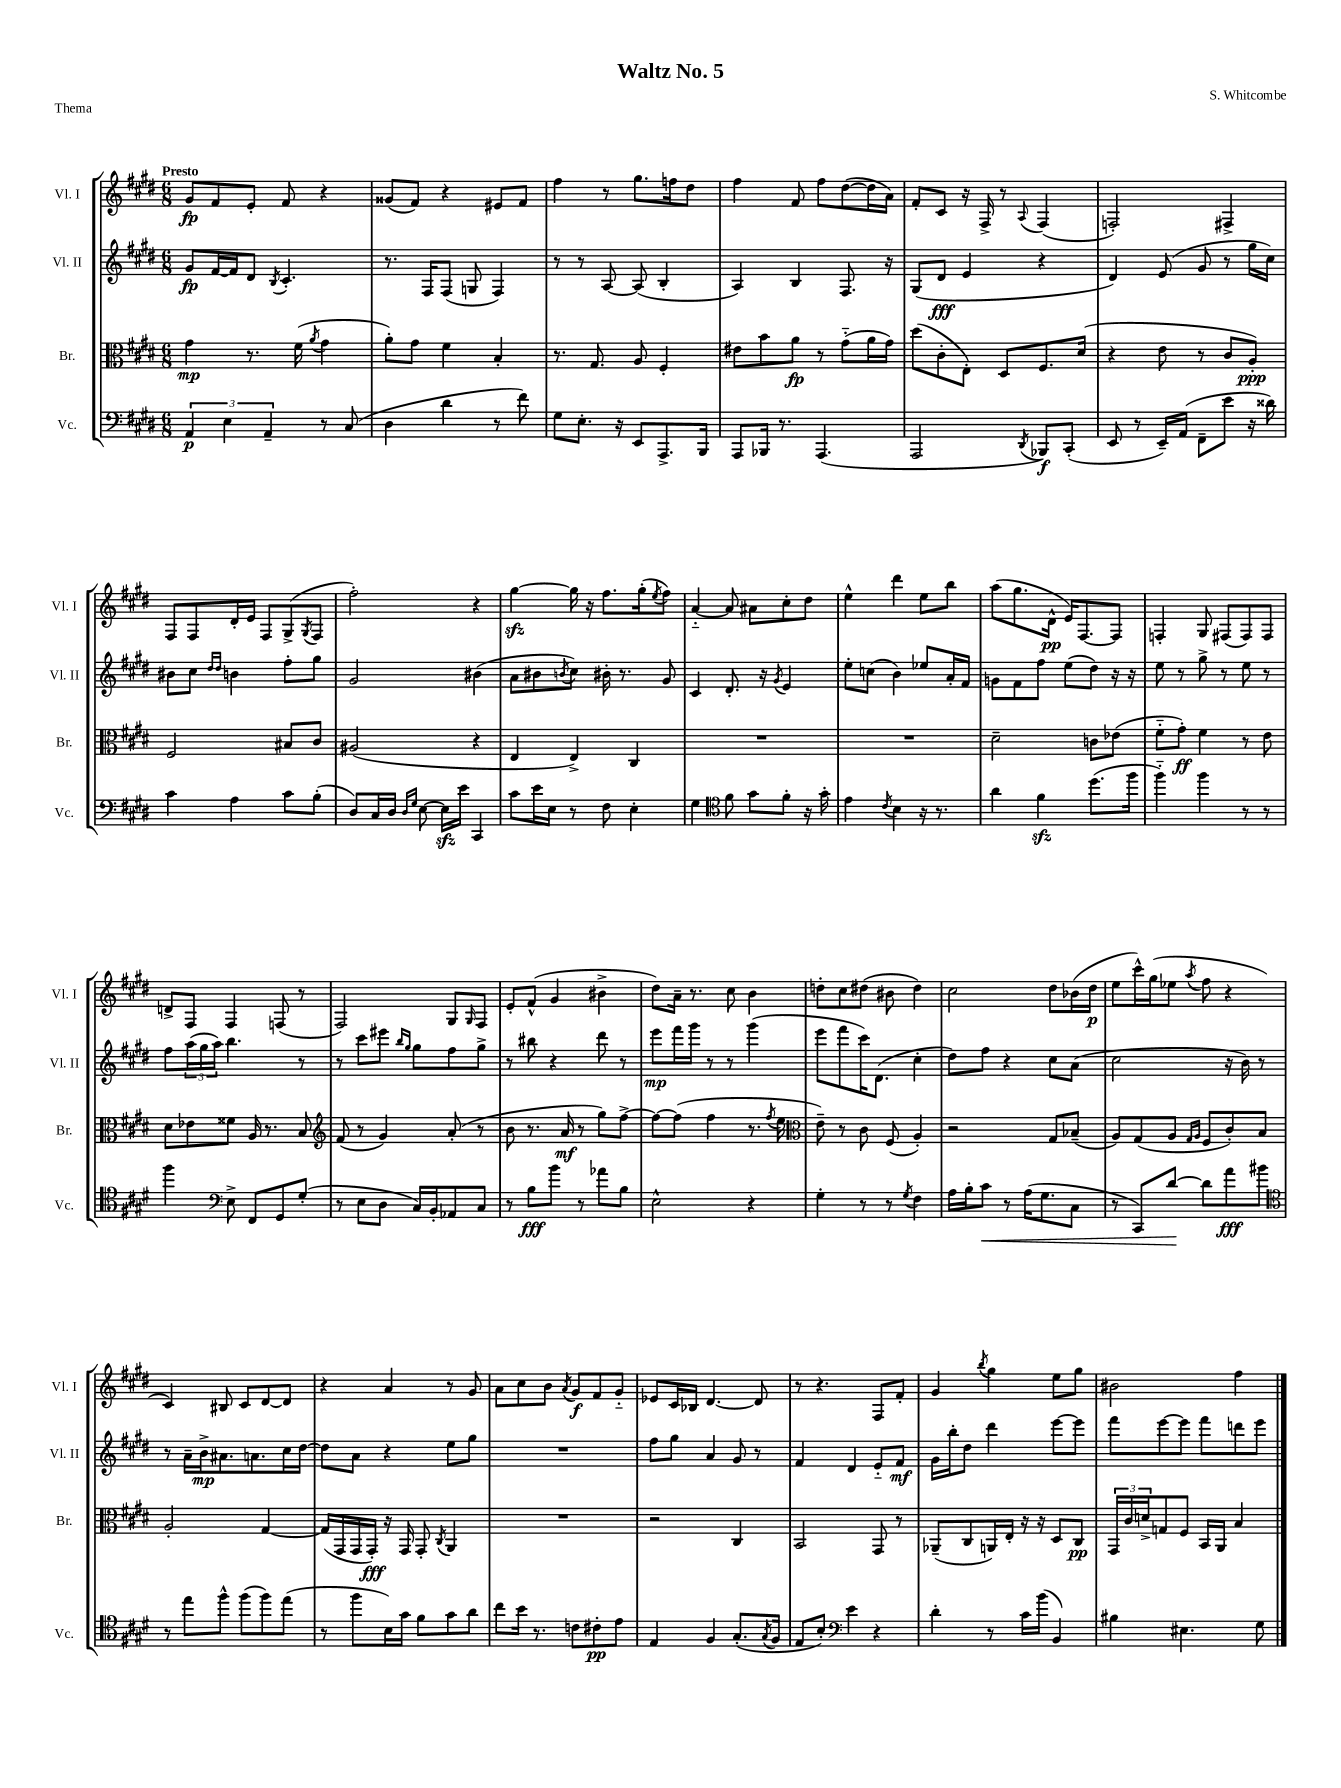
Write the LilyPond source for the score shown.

\header { title = "Waltz No. 5" composer = "S. Whitcombe" piece = "Thema" }
<<
\new StaffGroup <<
\new Staff = "s0" \with { instrumentName = "Vl. I" shortInstrumentName = "Vl. I" } {
    \clef treble \key e \major \numericTimeSignature \time 6/8 \tempo "Presto"
    gis'8\fp fis'8 e'8-. fis'8 r4 |
    gisis'8( fis'8) r4 eis'8 fis'8 |
    fis''4 r8 gis''8. f''16 dis''8 |
    fis''4 fis'8 fis''8 dis''8~( dis''16 a'16) |
    fis'8-. cis'8 r16 fis16-> r8 \appoggiatura { a8 } fis4( |
    f2-.) fis4-> |
    fis8 fis8 dis'16-. e'16 fis8 gis8->( \acciaccatura { gis8 } fis8 |
    fis''2-.) r4 |
    gis''4~\sfz gis''16 r16 fis''8. gis''16-.( \acciaccatura { e''8 } fis''8) |
    a'4~-_ a'8 ais'8 cis''8-. dis''8 |
    e''4-^ dis'''4 e''8 b''8 |
    a''8( gis''8. dis'16-^\pp e'16) fis8.~ fis8 |
    f4-. gis8 fis8( fis8) fis8 |
    d'8-> fis8 fis4 f8( r8 |
    fis2) gis8 \grace { gis16 } fis8 |
    e'8-. fis'8-^( gis'4 bis'4-> |
    dis''8) a'16-- r8. cis''8 b'4 |
    d''8-. cis''8 dis''8( bis'8 dis''4) |
    cis''2 dis''8 bes'16( dis''16\p |
    e''8 cis'''16-^) gis''16( ees''8 \acciaccatura { a''8 } fis''8 r4 |
    cis'4) bis8 cis'8 dis'8~ dis'8 |
    r4 a'4 r8 gis'8 |
    a'8 cis''8 b'8 \acciaccatura { a'8 } gis'8\f fis'8 gis'8-_ |
    ees'8 cis'16 bes16 dis'4.~ dis'8 |
    r8 r4. fis8 fis'8-. |
    gis'4 \acciaccatura { b''8 } gis''4 e''8 gis''8 |
    bis'2 fis''4 \bar "|." |
}
\new Staff = "s1" \with { instrumentName = "Vl. II" shortInstrumentName = "Vl. II" } {
    \clef treble \key e \major \numericTimeSignature \time 6/8
    gis'8\fp fis'16~ fis'16 dis'8 \acciaccatura { b8 } cis'4.-. |
    r8. fis16 fis8( g8 fis4) |
    r8 r8 a8~ a8( b4-. |
    a4) b4 fis8. r16 |
    gis8( dis'8\fff e'4 r4 |
    dis'4) e'8( gis'8 r8 gis''16 cis''16) |
    bis'8 cis''8 \grace { dis''16 dis''16 } b'4 fis''8-. gis''8 |
    gis'2 bis'4( |
    a'8 bis'8 \acciaccatura { b'8 } cis''8) bis'16-. r8. gis'8 |
    cis'4 dis'8.-. r16 \acciaccatura { gis'8 } e'4 |
    e''8-. c''8( b'4) ees''8 a'16-. fis'16 |
    g'8 fis'8 fis''8 e''8( dis''8) r16 r16 |
    e''8 r8 gis''8-> r8 e''8 r8 |
    fis''8 \tuplet 3/2 { a''16( gis''16 a''16) } b''4. r8 |
    r8 cis'''8 eis'''8 \grace { b''16 gis''16 } gis''8 fis''8 gis''8-> |
    r8 bis''8 r4 dis'''8 r8 |
    e'''8\mp fis'''16 gis'''16 r8 r8 gis'''4( |
    e'''8 fis'''8 cis'''16) dis'8.( cis''4-. |
    dis''8) fis''8 r4 cis''8 a'8( |
    cis''2 r16 b'16) r8 |
    r8 a'16-- b'16->\mp ais'8. a'8. cis''16 dis''16~ |
    dis''8 a'8 r4 e''8 gis''8 |
    R2. |
    fis''8 gis''8 a'4 gis'8 r8 |
    fis'4 dis'4 e'8-_ fis'8\mf |
    gis'16 b''16-. dis''8 dis'''4 e'''8~ e'''8 |
    fis'''8 e'''8~ e'''8 fis'''8 d'''8 e'''8 \bar "|." |
}
\new Staff = "s2" \with { instrumentName = "Br." shortInstrumentName = "Br." } {
    \clef alto \key e \major \numericTimeSignature \time 6/8
    gis'4\mp r8. fis'16( \acciaccatura { a'8 } gis'4 |
    a'8-.) gis'8 fis'4 b4-. |
    r8. gis8. a8 fis4-. |
    eis'8 b'8 a'8\fp r8 gis'8-_( a'16 gis'16) |
    dis''8( cis'8-. e8-.) dis8 fis8. dis'16( |
    r4 e'8 r8 cis'8 a8-.\ppp) |
    fis2 bis8 cis'8 |
    ais2( r4 |
    e4 e4->) cis4 |
    R2. |
    R2. |
    dis'2-- c'8 ees'8( |
    fis'8-_ gis'8-.\ff) fis'4 r8 e'8 |
    dis'8 ees'8 fisis'8 a16 r8. b8 |
    \clef treble fis'8( r8 gis'4) a'8-.( r8 |
    b'8 r8. a'16\mf r8 gis''8) fis''8~-> |
    fis''8~ fis''8( fis''4 r8. \acciaccatura { fis''8 } e''16 |
    \clef alto e'8--) r8 cis'8 fis8( a4-.) |
    r2 gis8 bes8--( |
    a8) gis8( a8 \grace { gis16 a16 } fis8 cis'8-.) b8 |
    a2-. gis4~ |
    gis16( gis,16 gis,16 gis,16-.\fff) r16 gis,16 gis,8-. \acciaccatura { cis8 } a,4 |
    R2. |
    r2 cis4 |
    b,2 gis,8 r8 |
    aes,8--( cis8 a,16) e16-. r16 r16 dis8 cis8\pp |
    \tuplet 3/2 { gis,16 cis'16 d'16-> } g8 fis8 b,16 a,16 b4 \bar "|." |
}
\new Staff = "s3" \with { instrumentName = "Vc." shortInstrumentName = "Vc." } {
    \clef bass \key e \major \numericTimeSignature \time 6/8
    \tuplet 3/2 { a,4\p e4 a,4-- } r8 cis8( |
    dis4 dis'4 r8 fis'8) |
    gis8 e8.-. r16 e,8 a,,8.-> b,,16 |
    a,,8 bes,,16 r8. a,,4.( |
    a,,2 \acciaccatura { dis,8 } bes,,8\f) cis,8-.( |
    e,8 r8 e,16--) a,16( fis,8-- e'8 r16 disis'16) |
    cis'4 a4 cis'8 b8-.( |
    dis8) cis16 dis16 \grace { dis16 gis16 } e8~ e16\sfz e'16 cis,4 |
    cis'8 e'16 e16 r8 fis8 e4-. |
    gis4 \clef tenor fis'8 gis'8 fis'8-. r16 gis'16-. |
    e'4 \acciaccatura { cis'8 } b4 r16 r8. |
    a'4 fis'4\sfz dis''8.( fis''16 |
    fis''4-_) fis''4 r8 r8 |
    fis''4 \clef bass e8-> fis,8 gis,8 gis8-.( |
    r8 e8 dis8 cis16) b,16-. aes,8 cis8 |
    r8 b8\fff b'8 r8 aes'8 b8 |
    e2-^ r4 |
    gis4-. r8 r8 \acciaccatura { gis8 } fis4 |
    a16 b16-. cis'8\< r8 a16( gis8. cis8 |
    r8 cis,8) dis'8~\! dis'8 a'8\fff bis'8 |
    \clef tenor r8 e''8 fis''8-^ fis''8( fis''8) e''8( |
    r8 fis''8 b16) gis'16 fis'8 gis'8 a'8 |
    cis''8 b'16 r8. c'8 cis'8-.\pp e'8 |
    e4 fis4 gis8.-.( \acciaccatura { gis8 } fis16 |
    e8 b8-.) \clef bass e'4 r4 |
    dis'4-. r8 cis'16 b'16( b,4) |
    bis4 eis4. gis8 \bar "|." |
}
>>
>>
\layout { \context { \Score \remove "Bar_number_engraver" } }
